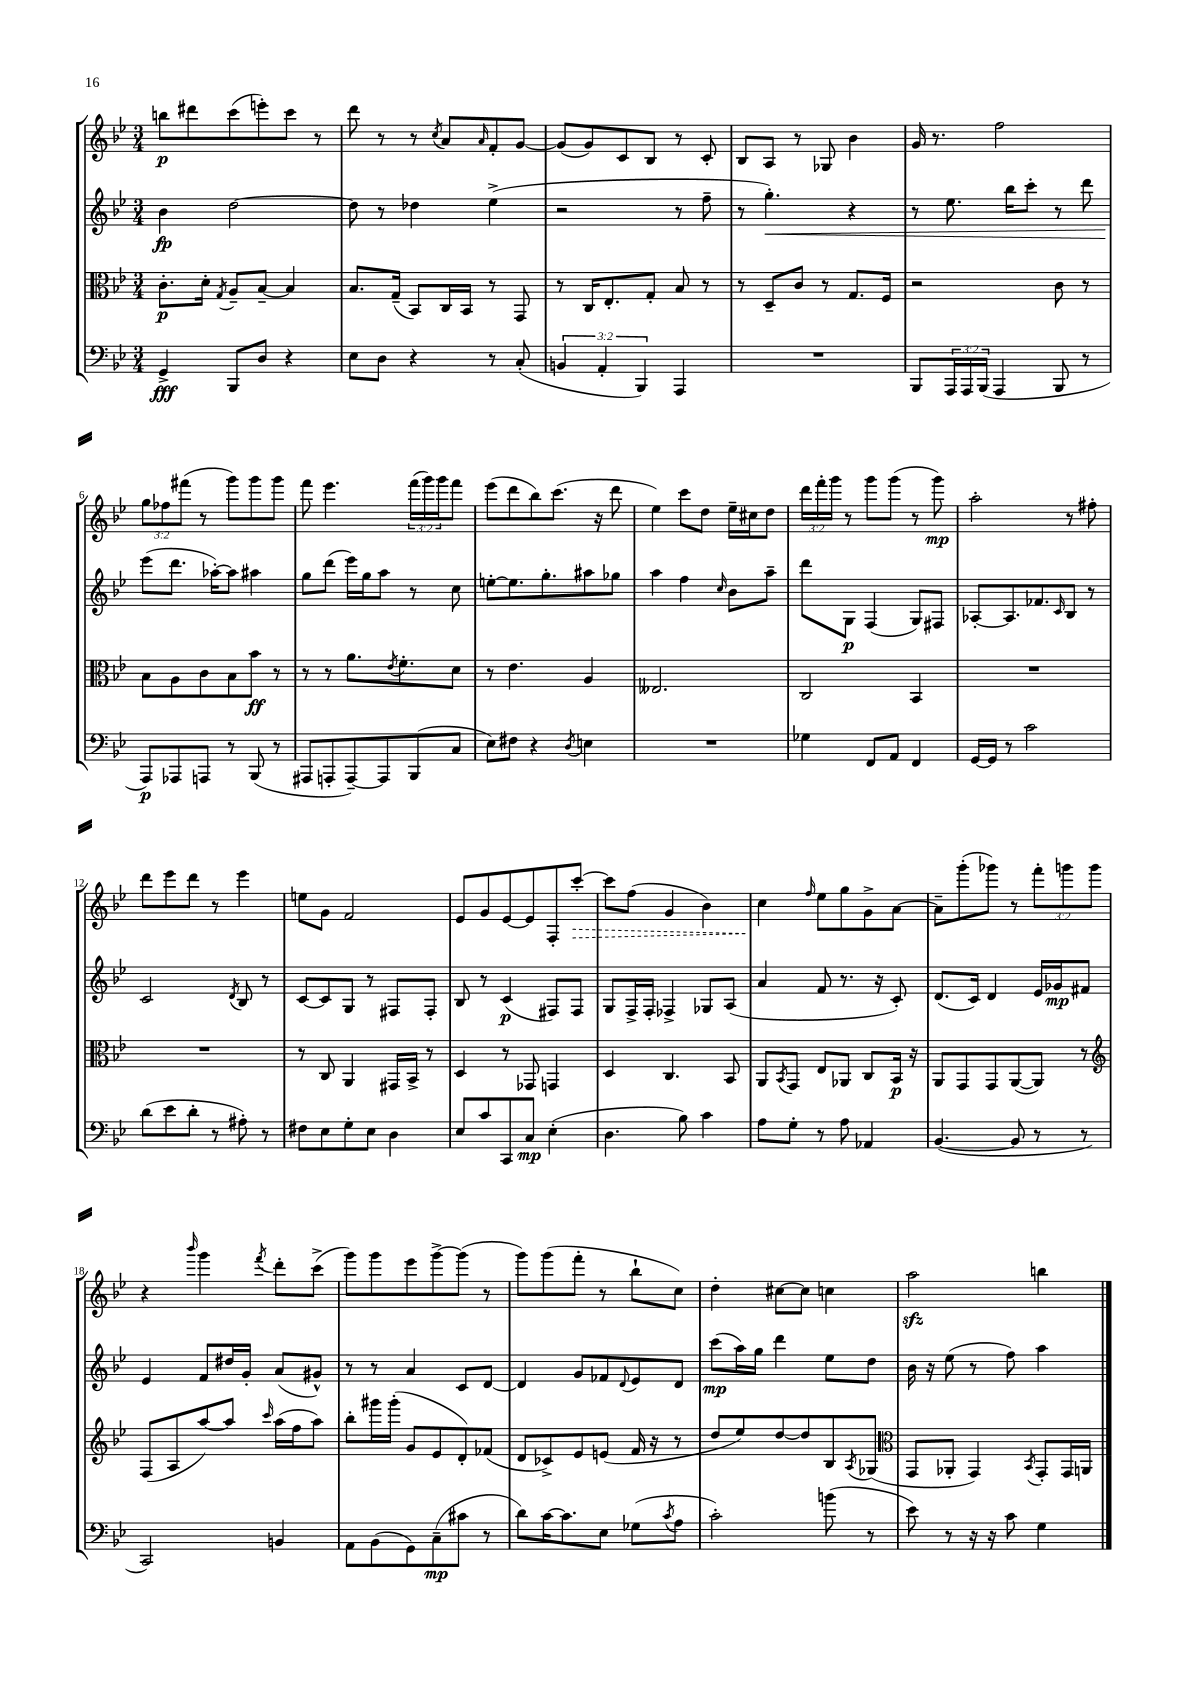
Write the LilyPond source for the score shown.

<<
\new StaffGroup <<
\new Staff = "s0" {
    \clef treble \key bes \major \numericTimeSignature \time 3/4 \override Staff.TupletNumber.text = #tuplet-number::calc-fraction-text
    b''8\p dis'''8 c'''8( e'''8-.) c'''8 r8 |
    d'''8 r8 r8 \acciaccatura { c''8 } a'8 \grace { a'16 } f'8-. g'8~ |
    g'8( g'8) c'8 bes8 r8 c'8-. |
    bes8 a8 r8 ges8 bes'4 |
    g'16 r8. f''2 |
    \tuplet 3/2 { g''8 fes''8 fis'''8( } r8 g'''8) g'''8 g'''8 |
    f'''8 ees'''4. \tuplet 3/2 { f'''16( g'''16) g'''16 } f'''8 |
    ees'''8( d'''8 bes''8) c'''8.( r16 d'''8 |
    ees''4) c'''8 d''8 ees''16-- cis''16 d''8 |
    \tuplet 3/2 { d'''16 f'''16-. g'''16 } r8 g'''8 g'''8( r8 g'''8\mp) |
    a''2-. r8 fis''8-. |
    d'''8 ees'''8 d'''8 r8 ees'''4 |
    e''8 g'8 f'2 |
    ees'8 g'8 ees'8~ ees'8 f8-. \once \override Hairpin.style = #'dashed-line c'''8~-.\> |
    c'''8 f''8( g'4 bes'4) |
    c''4\! \grace { f''16 } ees''8 g''8 g'8-> a'8~ |
    a'8-- g'''8-.( ges'''8) r8 \tuplet 3/2 { f'''8-. g'''8 g'''8 } |
    r4 \grace { bes'''16 } g'''4 \acciaccatura { f'''8 } d'''8-. c'''8->( |
    g'''8) g'''8 ees'''8 g'''8~-> g'''8( r8 |
    g'''8) g'''8( f'''8-. r8 bes''8-! c''8) |
    d''4-. cis''8~ cis''8 c''4 |
    a''2\sfz b''4 \bar "|." |
}
\new Staff = "s1" {
    \clef treble \key bes \major \numericTimeSignature \time 3/4
    bes'4\fp d''2~ |
    d''8 r8 des''4 ees''4->( |
    r2 r8 f''8-- |
    r8 g''4.-.\<) r4 |
    r8 ees''8. bes''16 c'''8-. r8 d'''8 |
    ees'''8\!( d'''8. aes''16~-.) aes''8 ais''4 |
    g''8 d'''8( ees'''16) g''16 a''8 r8 c''8 |
    e''8~-. e''8. g''8.-. ais''8 ges''8 |
    a''4 f''4 \grace { c''16 } bes'8 a''8-- |
    d'''8 g8\p f4( g8) fis8 |
    aes8~-. aes8. fes'8. \grace { c'16 } bes8 r8 |
    c'2 \acciaccatura { d'8 } bes8 r8 |
    c'8~ c'8 g8 r8 fis8 fis8-. |
    bes8 r8 c'4\p( fis8) fis8 |
    g8 f16-> f16-. fes4-> ges8 a8( |
    a'4 f'8 r8. r16 c'8-.) |
    d'8.( c'16) d'4 ees'16 ges'16\mp fis'8 |
    ees'4 f'8 dis''16 g'16-. a'8( gis'8-^) |
    r8 r8 a'4 c'8 d'8~ |
    d'4 g'8 fes'8 \appoggiatura { d'8 } ees'8 d'8 |
    c'''8\mp( a''16) g''16 d'''4 ees''8 d''8 |
    bes'16 r16 ees''8( r8 f''8) a''4 \bar "|." |
}
\new Staff = "s2" {
    \clef alto \key bes \major \numericTimeSignature \time 3/4
    c'8.-.\p d'16-. \acciaccatura { g8 } a8-- bes8~-- bes4 |
    bes8. g16--( bes,8) c16 bes,16 r8 g,8 |
    r8 c16 ees8.-. g8-. bes8 r8 |
    r8 d8-- c'8 r8 g8. f16 |
    r2 c'8 r8 |
    bes8 a8 c'8 bes8 bes'8\ff r8 |
    r8 r8 a'8. \acciaccatura { ees'8 } f'8.-. d'8 |
    r8 ees'4. a4 |
    eeses2. |
    c2 bes,4 |
    R2. |
    R2. |
    r8 c8 a,4 gis,16 bes,16-> r8 |
    d4 r8 ges,8 g,4 |
    d4 c4. bes,8 |
    a,8 \acciaccatura { bes,8 } g,8 ees8 aes,8 c8 bes,16\p r16 |
    a,8 g,8 g,8 a,8~( a,8) r8 |
    \clef treble f8( a8 a''8~) a''8 \grace { c'''16 } a''16( f''16 a''8) |
    bes''8-. gis'''16 gis'''16-.( g'8 ees'8 d'8-.) fes'8( |
    d'8 ces'8->) ees'8 e'8( f'16 r16 r8 |
    d''8 ees''8) d''8~ d''8 bes8 \acciaccatura { a8 } ges8( |
    \clef alto g,8 aes,8-. g,4) \acciaccatura { bes,8 } g,8-. g,16 a,16 \bar "|." |
}
\new Staff = "s3" {
    \clef bass \key bes \major \numericTimeSignature \time 3/4 \override Staff.TupletNumber.text = #tuplet-number::calc-fraction-text
    g,4->\fff bes,,8 d8 r4 |
    ees8 d8 r4 r8 c8-.( |
    \tuplet 3/2 { b,4 a,4-. bes,,4) } a,,4 |
    R2. |
    bes,,8 \tuplet 3/2 { a,,16 a,,16 bes,,16( } a,,4 bes,,8 r8 |
    a,,8\p) aes,,8 a,,8 r8 bes,,8( r8 |
    ais,,8 a,,8-. a,,8~--) a,,8 bes,,8( c8 |
    ees8) fis8 r4 \acciaccatura { d8 } e4 |
    R2. |
    ges4 f,8 a,8 f,4 |
    g,16~ g,16 r8 c'2 |
    d'8( ees'8 d'8-. r8 ais8-.) r8 |
    fis8 ees8 g8-. ees8 d4 |
    ees8 c'8 c,8 c8\mp ees4-.( |
    d4. bes8) c'4 |
    a8 g8-. r8 a8 aes,4 |
    bes,4.~( bes,8 r8 r8 |
    c,2) b,4 |
    a,8 bes,8( g,8) c8--\mp( cis'8 r8 |
    d'8) c'16~ c'8. ees8 ges8( \acciaccatura { c'8 } a8 |
    c'2-.) b'8( r8 |
    ees'8) r8 r16 r16 c'8 g4 \bar "|." |
}
>>
>>
